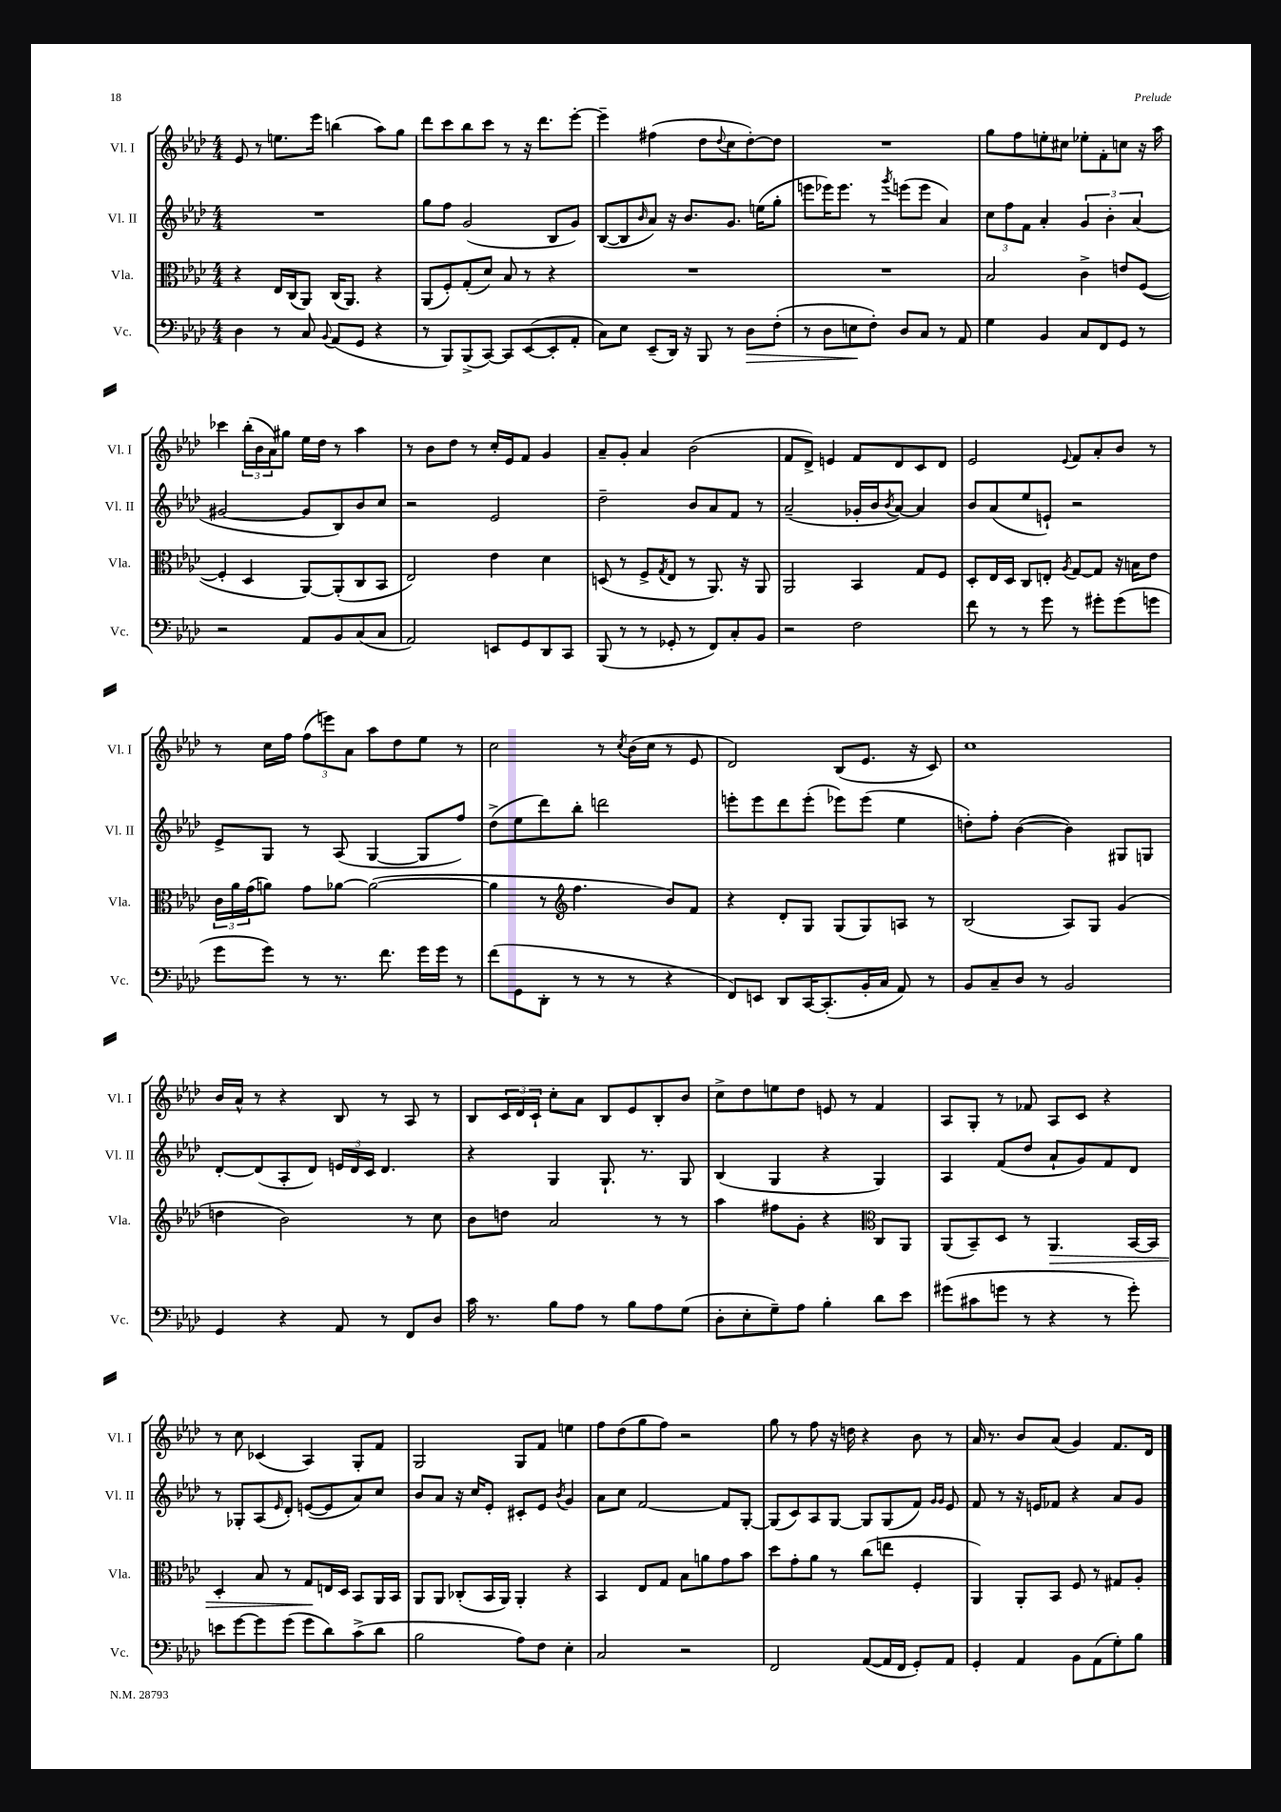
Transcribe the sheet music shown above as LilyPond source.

<<
\new StaffGroup <<
\new Staff = "s0" \with { instrumentName = "Vl. I" shortInstrumentName = "Vl. I" } {
    \clef treble \key aes \major \numericTimeSignature \time 4/4
    ees'8 r8 e''8. ees'''16 b''4( aes''8) g''8 |
    des'''8 c'''8 bes''8 c'''8 r8 r16 des'''8. ees'''8~-. |
    ees'''4-- fis''4( des''8 \appoggiatura { des''8 } c''8 des''8~-.) des''8 |
    R1 |
    g''8 f''8 e''8-. cis''8 ees''8-. f'8-. c''8 r16 aes''16 |
    ces'''4 \tuplet 3/2 { bes''16-.( bes'16 aes'16) } gis''8 ees''16 des''16 r8 aes''4 |
    r8 bes'8 des''8 r8 c''16-. ees'16 f'8 g'4 |
    aes'8-- g'8-. aes'4 bes'2( |
    f'8 des'8->) e'4 f'8 des'8 c'8 des'8 |
    ees'2 \appoggiatura { ees'8 } f'8 aes'8-. bes'8 r8 |
    r8 c''16 f''16 \tuplet 3/2 { f''8( e'''8) aes'8 } aes''8 des''8 ees''8 r8 |
    c''2 r8 \acciaccatura { c''8 } bes'16( c''16 r8 ees'8 |
    des'2) bes8( ees'8. r16 c'8) |
    c''1 |
    bes'16 aes'16-^ r8 r4 bes8 r8 aes8 r8 |
    bes8 \tuplet 3/2 { c'16 des'16 c'16-! } c''8-. aes'8 bes8 ees'8 bes8-. bes'8 |
    c''8-> des''8 e''8 des''8 e'8 r8 f'4 |
    aes8 g8-. r8 fes'8 aes8 c'8 r4 |
    r8 c''8 ces'4( aes4) g8-. f'8 |
    g2 g8 f'8 e''4 |
    f''8 des''8( g''8 f''8) r2 |
    g''8 r8 f''8 r16 d''16 r4 bes'8 r8 |
    aes'16 r8. bes'8 aes'8( g'4) f'8. des'16 \bar "|." |
}
\new Staff = "s1" \with { instrumentName = "Vl. II" shortInstrumentName = "Vl. II" } {
    \clef treble \key aes \major \numericTimeSignature \time 4/4
    R1 |
    g''8 f''8 g'2( bes8 g'8) |
    bes8~( bes8 \grace { bes'16 } aes'8) r16 bes'8. g'8. e''16( g''8-. |
    e'''8 ees'''16) ees'''8. r8 \acciaccatura { g'''8 } e'''8( e'''8 aes'4) |
    \tuplet 3/2 { c''8 f''8 f'8 } aes'4-. \tuplet 3/2 { g'4 bes'4-. aes'4( } |
    gis'2~ gis'8 bes8) bes'8 c''8 |
    r2 ees'2 |
    des''2-- bes'8 aes'8 f'8 r8 |
    aes'2--( ges'16-. bes'16 \acciaccatura { bes'8 } aes'8~) aes'4 |
    bes'8 aes'8( ees''8 e'8-!) r2 |
    ees'8-> g8 r8 aes8( g4~ g8 f''8) |
    des''8->( ees''8 des'''8) bes''8-. d'''2 |
    e'''8-. e'''8 des'''8 e'''8-.( ees'''8) ees'''8( ees''4 |
    d''8-.) f''8-. bes'4~( bes'4) gis8 g8 |
    des'8~-. des'8( aes8-. des'8) \tuplet 3/2 { e'16 des'16 c'16 } des'4. |
    r4 g4 g8.-! r8. g8 |
    bes4( g4 r4 g4) |
    aes4 f'8( des''8 aes'8-! g'8) f'8 des'8 |
    r8 ges8-. aes8( \grace { ees'16 } des'8-.) e'8~( e'8 aes'8) c''8 |
    bes'8 aes'8 r16 c''16 ees'8-. cis'8-. ees'8 \acciaccatura { bes'8 } g'4 |
    aes'8 c''8 f'2~ f'8 g8~-. |
    g8( c'8) aes8 g8~ g8 g8( f'8) \grace { g'16 g'16 } ees'8 |
    f'8 r8 r16 e'16 fes'8 r4 aes'8 g'8 \bar "|." |
}
\new Staff = "s2" \with { instrumentName = "Vla." shortInstrumentName = "Vla." } {
    \clef alto \key aes \major \numericTimeSignature \time 4/4
    r4 ees16 c16( aes,8) c16( aes,8.) r4 |
    aes,8( f8-.) g8-.( des'8) bes8 r8 r4 |
    R1 |
    R1 |
    bes2 c'4-> e'8 f8~( |
    f4-. des4 aes,8~) aes,8-.( c8 bes,8 |
    ees2) ees'4 des'4 |
    d8( r8 f8-> \acciaccatura { g8 } ees8 r8 aes,8.) r16 aes,8 |
    aes,2 bes,4 g8 f8 |
    des8-. ees16 des16 c8 e8-. \acciaccatura { aes8 } g8~ g8 r16 b16 ees'8 |
    \tuplet 3/2 { c'16 aes'16 g'16( } a'8) g'8 aes'8~ aes'2~( |
    aes'4 r8 \clef treble f''4. bes'8) f'8 |
    r4 des'8-. g8 g8( g8) a8 r8 |
    bes2( aes8) g8 g'4( |
    d''4 bes'2) r8 c''8 |
    bes'8 d''8 aes'2 r8 r8 |
    aes''4 fis''8 g'8-. r4 \clef alto c8 aes,8 |
    aes,8( bes,8--) des8 r8 aes,4.\> bes,16~ bes,16 |
    des4-. bes8 r8 g8\! e16 des16 bes,8 aes,16 bes,16 |
    aes,8 aes,8 ces8-.( bes,16 aes,16) aes,4-. r4 |
    bes,4 ees8 g8 bes8 a'8 g'8 bes'8 |
    des''8 g'8-. aes'8 r8 c''8( e''8 f4-. |
    aes,4) aes,8-. bes,8 f8 r8 gis8 aes8-. \bar "|." |
}
\new Staff = "s3" \with { instrumentName = "Vc." shortInstrumentName = "Vc." } {
    \clef bass \key aes \major \numericTimeSignature \time 4/4
    des4 r8 c8 \appoggiatura { bes,8 } aes,8( g,8 r4 |
    r8 bes,,8) bes,,8->( c,8~) c,8 ees,8~( ees,8-. aes,8-. |
    c8) ees8 ees,8--( des,16) r16 bes,,8 r8 des8\> f8-.( |
    r8 des8 e8\! f8-.) des8 c8 r8 aes,8 |
    g4 bes,4 c8 f,8 g,8 r8 |
    r2 aes,8 bes,8 c8( c8 |
    aes,2) e,8 g,8 des,8 c,8 |
    bes,,8( r8 r8 ges,8-. r8 f,8) c8-. bes,8 |
    r2 f2 |
    f'8 r8 r8 g'8 r8 gis'8-. gis'8( g'8 |
    g'8 g'8) r8 r8. f'8. g'16 g'16 r8 |
    f'8( g,8 des,8-. r8 r8 r8 r4 |
    f,8) e,8 des,8 c,16~ c,8.-.( bes,16-. c16 aes,8) r8 |
    bes,8 c8-- des8 r8 bes,2 |
    g,4 r4 aes,8 r8 f,8 des8 |
    c'16 r8. bes8 aes8 r8 bes8 aes8 g8( |
    des8-. ees8-. g8--) aes8 bes4-. des'8 ees'8 |
    gis'8( cis'8 g'8 r8 r4 r8 g'8-.) |
    e'8 g'8~ g'8 g'8( g'8 des'8) c'8->( des'8 |
    bes2 aes8) f8 ees4-. |
    c2 r2 |
    f,2 aes,8~( aes,16 f,16 g,8-.) aes,8 |
    g,4-. aes,4 bes,8 aes,8( g8-.) bes8 \bar "|." |
}
>>
>>
\layout { \context { \Score \remove "Bar_number_engraver" } }
